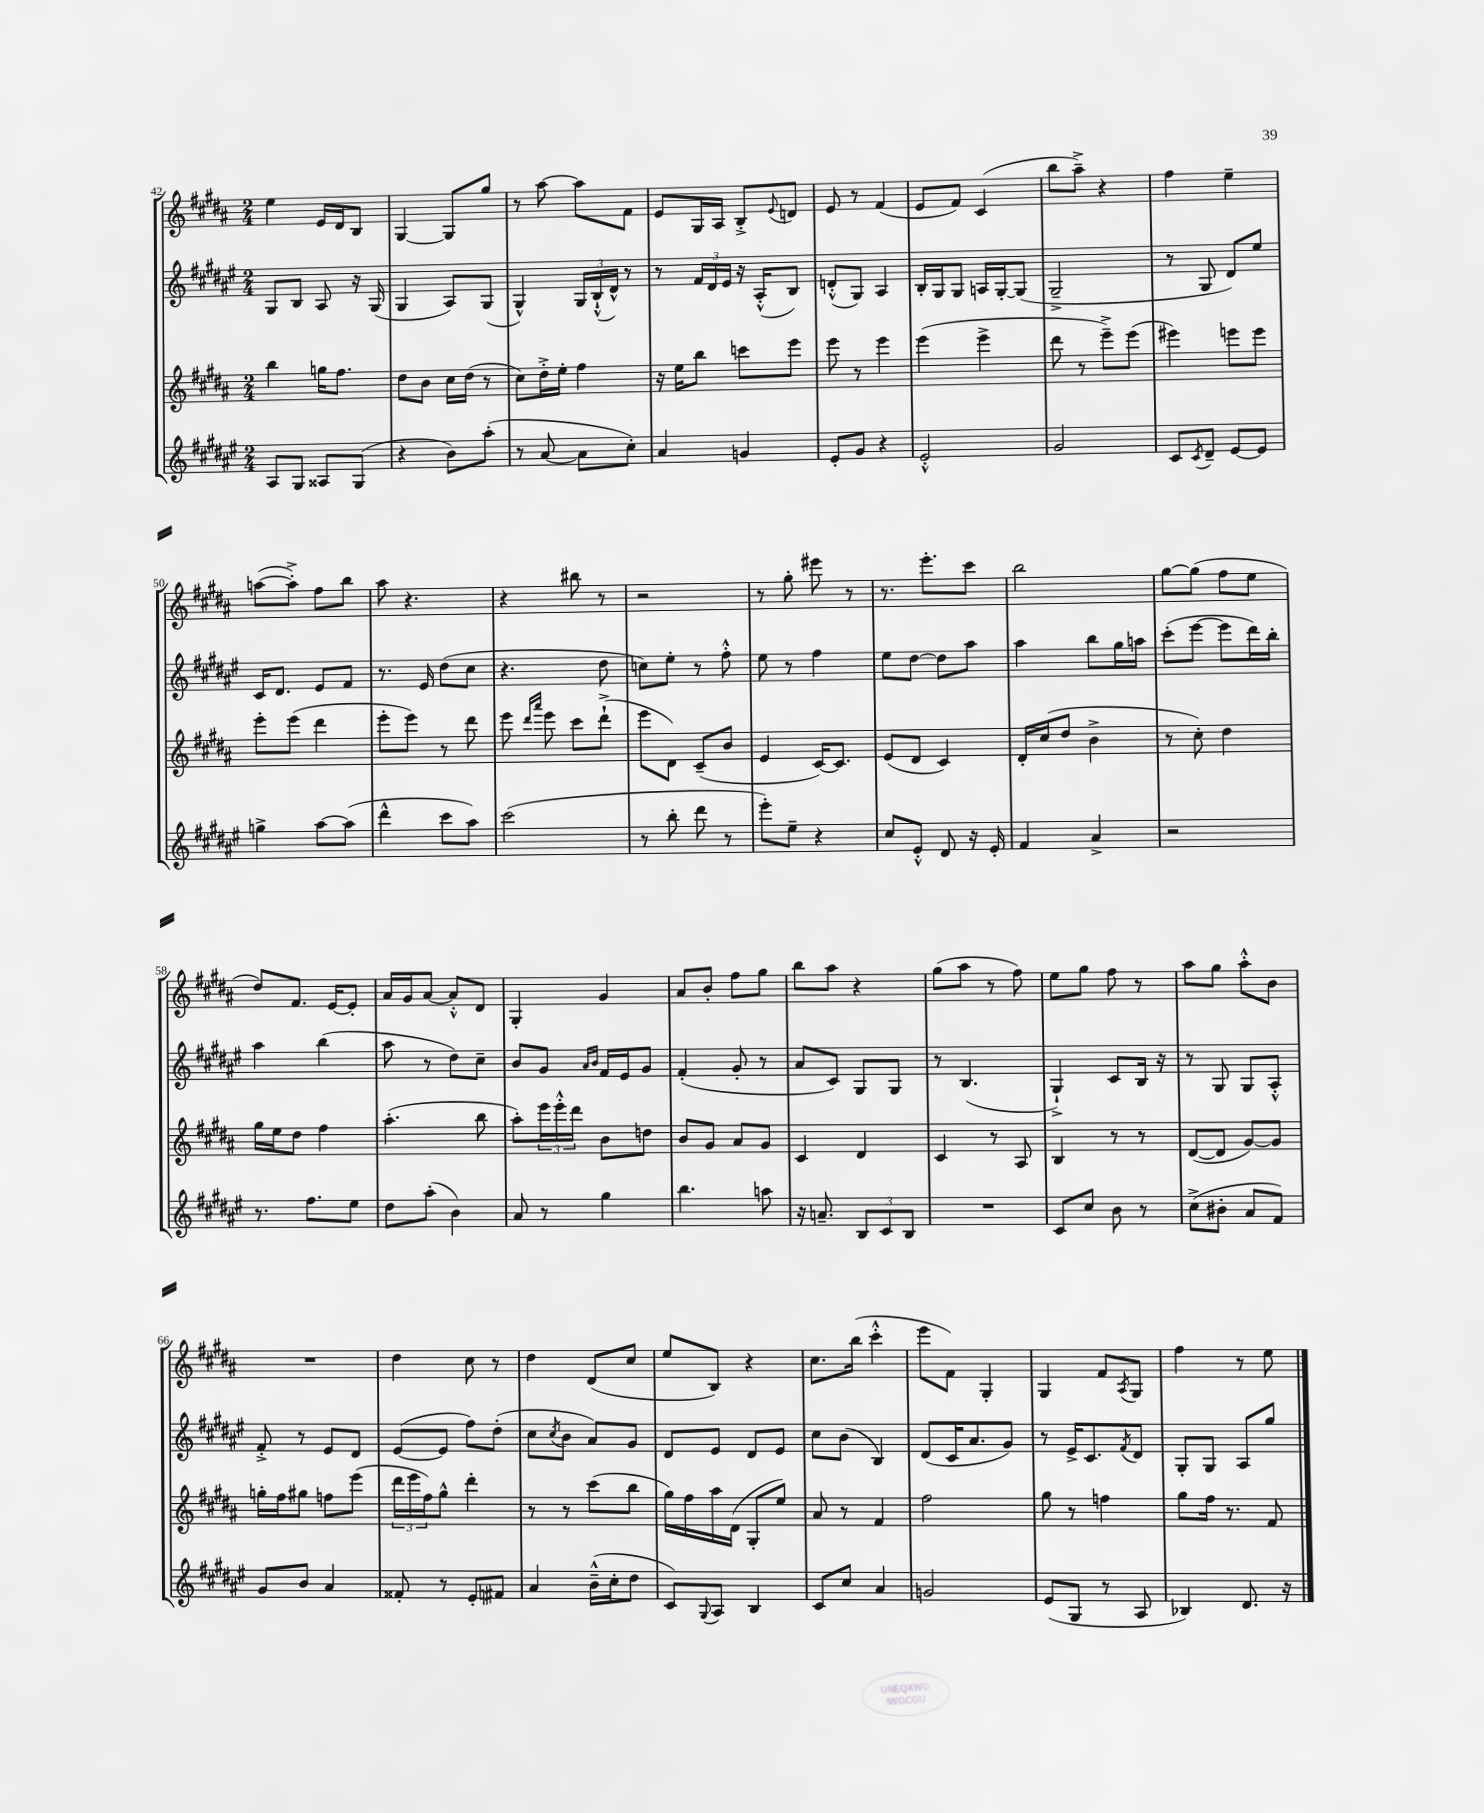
<<
\new StaffGroup <<
\new Staff = "s0" {
    \clef treble \key b \major \numericTimeSignature \time 2/4
    e''4 e'16 dis'16 b8 |
    gis4~ gis8 gis''8 |
    r8 ais''8~ ais''8 fis'8 |
    e'8 gis16 ais16 b8-.-> \appoggiatura { e'8 } d'8 |
    e'8 r8 fis'4( |
    e'8 fis'8) cis'4( |
    b''8 ais''8--->) r4 |
    fis''4 e''4-- |
    a''8~( a''8-.->) fis''8 b''8 |
    ais''8 r4. |
    r4 bis''8 r8 |
    r2 |
    r8 gis''8-. eis'''8 r8 |
    r8. e'''8.-. cis'''8 |
    b''2 |
    gis''8~ gis''8( fis''8 e''8 |
    dis''8) fis'8. e'16~ e'8-. |
    ais'16 gis'16 ais'8~ ais'8-.-^ dis'8 |
    gis4-. gis'4 |
    ais'8 b'8-. fis''8 gis''8 |
    b''8 ais''8 r4 |
    gis''8( ais''8 r8 fis''8) |
    e''8 gis''8 fis''8 r8 |
    ais''8 gis''8 ais''8-.-^ b'8 |
    R2 |
    dis''4 cis''8 r8 |
    dis''4 dis'8( cis''8 |
    e''8 b8) r4 |
    cis''8. b''16( cis'''4-.-^ |
    e'''8 fis'8) gis4-. |
    gis4 fis'8 \acciaccatura { ais8 } gis8 |
    fis''4 r8 e''8 \bar "|." |
}
\new Staff = "s1" {
    \clef treble \key fis \major \numericTimeSignature \time 2/4
    gis8 b8 ais8 r16 gis16( |
    gis4 ais8) gis8( |
    gis4-^) \tuplet 3/2 { gis16 b16-!-^( dis'16-^) } r8 |
    r8 \tuplet 3/2 { fis'16 dis'16 eis'16 } r16 ais16-.-^( b8) |
    d'8-.-^( gis8) ais4 |
    b16-. gis16 gis8 a16 gis16~-. gis8( |
    gis2---> |
    r8 gis8 dis'8) eis''8 |
    cis'16 dis'8. eis'8 fis'8 |
    r8. eis'16 dis''8( cis''8 |
    r4. dis''8 |
    c''8) eis''8-. r8 fis''8-.-^ |
    eis''8 r8 fis''4 |
    eis''8 dis''8~ dis''8 ais''8 |
    ais''4 b''8 gis''16 a''16 |
    cis'''8-.( eis'''8~ eis'''8 dis'''16) b''16-. |
    ais''4 b''4( |
    ais''8 r8 dis''8) cis''8-- |
    b'8 gis'8 \grace { ais'16 b'16 } fis'16 eis'16 gis'8 |
    fis'4-.( gis'8-. r8 |
    ais'8 cis'8) gis8 gis8 |
    r8 b4.( |
    gis4-!->) cis'8 b16 r16 |
    r8 gis8 gis8 ais8-.-^ |
    fis'8-.-> r8 eis'8 dis'8 |
    eis'8~( eis'8 fis''8) dis''8-.( |
    cis''8 \acciaccatura { cis''8 } b'8 ais'8) gis'8 |
    dis'8 eis'8 dis'8 eis'8 |
    cis''8 b'8( b4) |
    dis'8( cis'16 ais'8. gis'8) |
    r8 eis'16-> cis'8. \acciaccatura { fis'8 } dis'8 |
    gis8-. gis8 ais8 gis''8 \bar "|." |
}
\new Staff = "s2" {
    \clef treble \key b \major \numericTimeSignature \time 2/4
    b''4 g''16 fis''8. |
    dis''8 b'8 cis''16 dis''16( r8 |
    cis''8) dis''16-.-> e''16-. fis''4 |
    r16 e''16 b''8 c'''8 e'''8 |
    e'''8 r8 e'''4 |
    e'''4( e'''4-> |
    dis'''8 r8 e'''8--->) e'''8( |
    eis'''4) e'''8 e'''8 |
    e'''8-. e'''8( dis'''4 |
    e'''8-. e'''8) r8 dis'''8 |
    e'''8 \grace { dis'''16 ais'''16 } e'''8 cis'''8 dis'''8-!->( |
    e'''8 dis'8) cis'8--( b'8 |
    e'4 cis'16~) cis'8. |
    e'8( dis'8 cis'4) |
    dis'16-. cis''16( dis''8 b'4-> |
    r8 cis''8-.) dis''4 |
    gis''16 e''16 dis''8 fis''4 |
    ais''4.-.( b''8 |
    ais''8-.) \tuplet 3/2 { e'''16 e'''16-.-^ dis'''16 } b'8 d''8 |
    b'8 gis'8 ais'8 gis'8 |
    cis'4 dis'4 |
    cis'4 r8 ais8 |
    b4 r8 r8 |
    dis'8~( dis'8 gis'8~) gis'8 |
    g''16-. fis''16 gis''8 f''8 e'''8( |
    \tuplet 3/2 { dis'''16 e'''16 fis''16) } gis''8-^ dis'''4-. |
    r8 r8 cis'''8( b''8 |
    gis''16) fis''16 ais''16 dis'16( gis8-. e''8) |
    ais'8 r8 fis'4 |
    fis''2 |
    gis''8 r8 f''4 |
    gis''8 fis''16 r8. fis'8 \bar "|." |
}
\new Staff = "s3" {
    \clef treble \key fis \major \numericTimeSignature \time 2/4
    ais8 gis8 aisis8 gis8( |
    r4 b'8) ais''8-.( |
    r8 ais'8~ ais'8 cis''8-.) |
    ais'4 g'4 |
    eis'8-. gis'8 r4 |
    eis'2-.-^ |
    gis'2 |
    cis'8 \acciaccatura { cis'8 } dis'8-- eis'8~ eis'8 |
    g''4-> ais''8~ ais''8( |
    dis'''4-^ cis'''8 ais''8) |
    cis'''2( |
    r8 b''8-. dis'''8 r8 |
    eis'''8-.) eis''8-- r4 |
    cis''8 eis'8-.-^ dis'8 r16 eis'16-. |
    fis'4 ais'4-> |
    r2 |
    r8. fis''8. eis''8 |
    dis''8 ais''8-.( b'4) |
    ais'8 r8 gis''4 |
    b''4. a''8 |
    r16 a'8.-- \tuplet 3/2 { b8 cis'8 b8 } |
    R2 |
    cis'8 cis''8 b'8 r8 |
    cis''8->( bis'8-. ais'8 fis'8) |
    gis'8 b'8 ais'4 |
    fisis'8-. r8 eis'8-. fis'8 |
    ais'4 b'16---^( cis''16-. dis''8 |
    cis'8) \appoggiatura { gis8 } ais8 b4 |
    cis'8 cis''8 ais'4 |
    g'2 |
    eis'8( gis8 r8 ais8 |
    bes4) dis'8. r16 \bar "|." |
}
>>
>>
\layout { \context { \Score currentBarNumber = #42 } }
